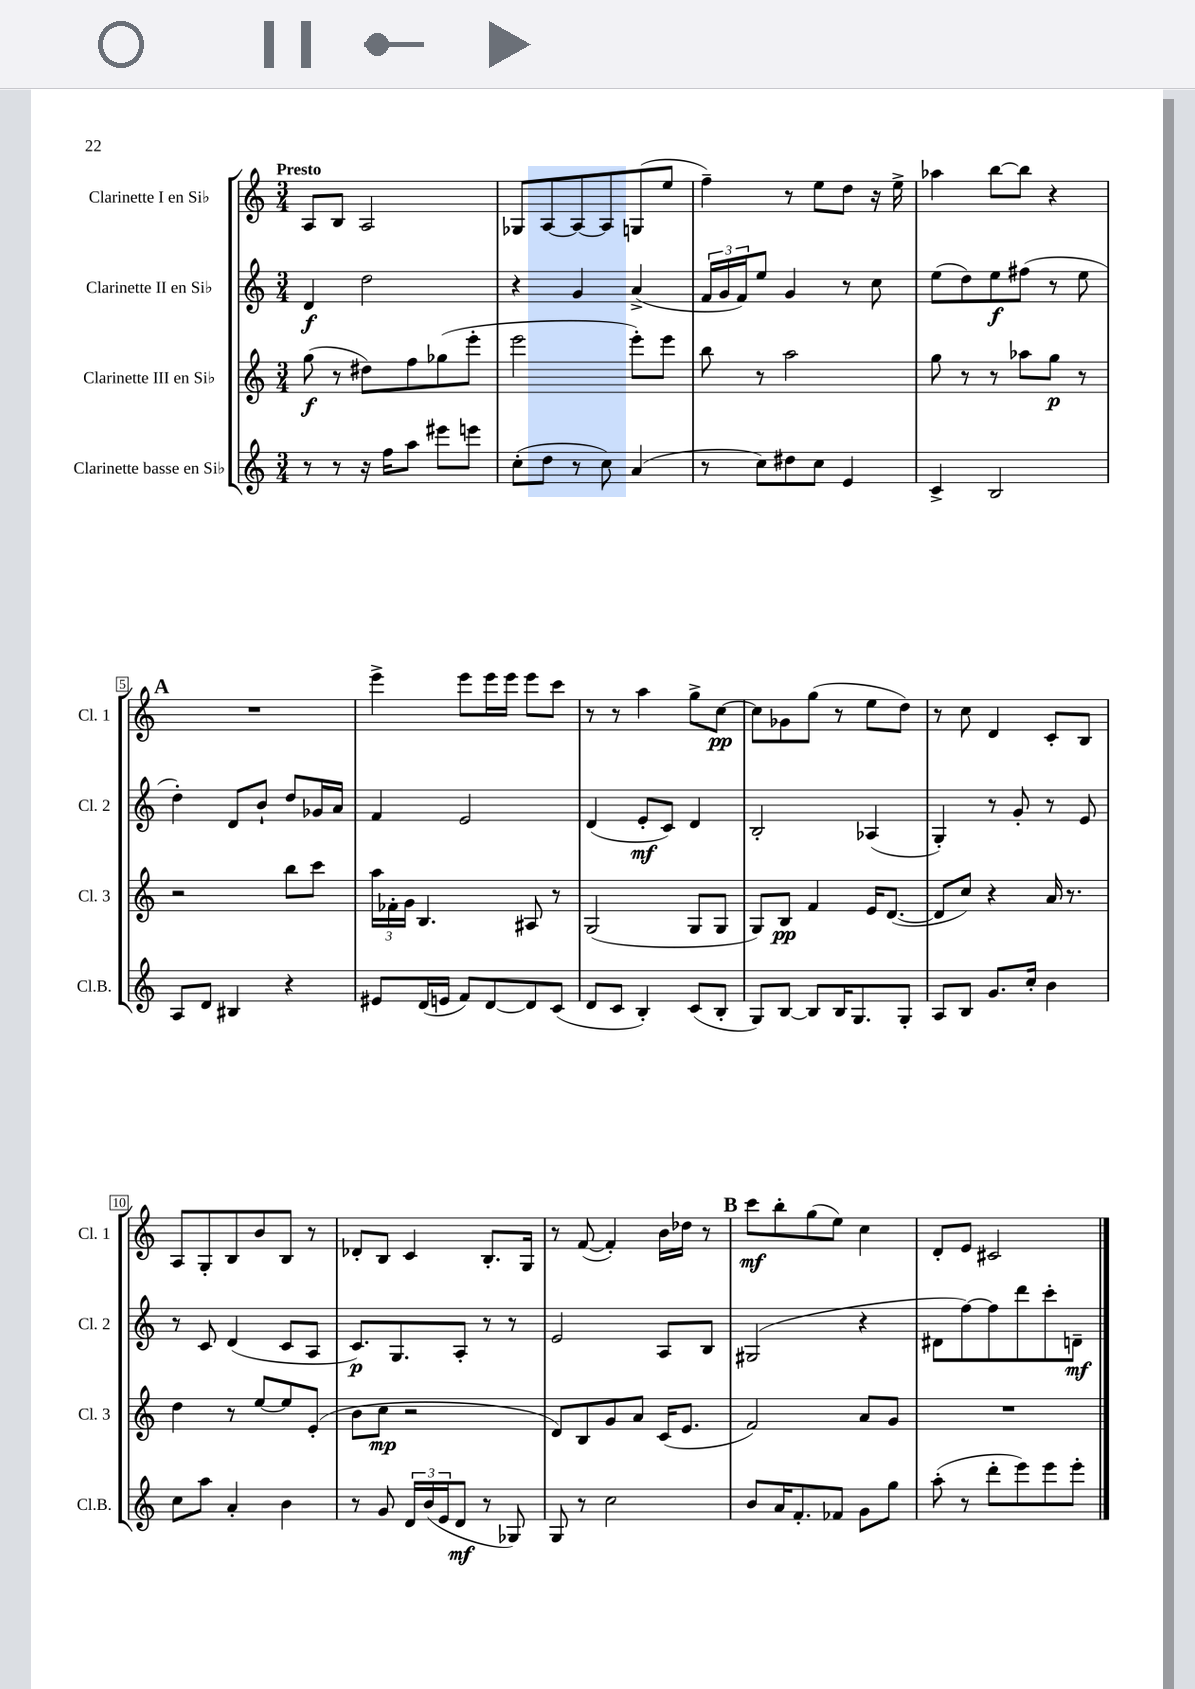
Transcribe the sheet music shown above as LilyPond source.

<<
\new StaffGroup <<
\new Staff = "s0" \with { instrumentName = "Clarinette I en Sib" shortInstrumentName = "Cl. 1" } {
    \clef treble \key c \major \numericTimeSignature \time 3/4 \tempo "Presto"
    a8 b8 a2 |
    ges8 a8~ a8~ a8 g8( e''8 |
    f''4--) r8 e''8 d''8 r16 e''16-> |
    aes''4 b''8~ b''8 r4 |
    \mark \markup { \bold "A" } R2. |
    e'''4-> e'''8 e'''16 e'''16 e'''8 c'''8 |
    r8 r8 a''4 g''8-> c''8~\pp |
    c''8 ges'8 g''8( r8 e''8 d''8) |
    r8 c''8 d'4 c'8-. b8 |
    a8 g8-. b8 b'8 b8 r8 |
    des'8-. b8 c'4 b8.-. g16 |
    r8 f'8~( f'4-.) b'16 des''16 r8 |
    \mark \markup { \bold "B" } c'''8\mf b''8-. g''8( e''8) c''4 |
    d'8-. e'8 cis'2 \bar "|." |
}
\new Staff = "s1" \with { instrumentName = "Clarinette II en Sib" shortInstrumentName = "Cl. 2" } {
    \clef treble \key c \major \numericTimeSignature \time 3/4
    d'4\f d''2 |
    r4 g'4 a'4->( |
    \tuplet 3/2 { f'16 g'16 f'16) } e''8 g'4 r8 c''8 |
    e''8( d''8) e''8\f fis''8( r8 e''8 |
    \mark \markup { \bold "A" } d''4-.) d'8 b'8-! d''8 ges'16 a'16 |
    f'4 e'2 |
    d'4( e'8-.\mf c'8) d'4 |
    b2-. aes4( |
    g4-.) r8 g'8-. r8 e'8 |
    r8 c'8 d'4( c'8 a8 |
    c'8.\p) g8. a8-. r8 r8 |
    e'2 a8 b8 |
    \mark \markup { \bold "B" } gis2( r4 |
    dis'8 f''8~) f''8 d'''8 c'''8-. d'8--\mf \bar "|." |
}
\new Staff = "s2" \with { instrumentName = "Clarinette III en Sib" shortInstrumentName = "Cl. 3" } {
    \clef treble \key c \major \numericTimeSignature \time 3/4
    g''8\f( r8 dis''8) f''8 ges''8( e'''8-. |
    e'''2 e'''8-.) e'''8 |
    b''8 r8 a''2 |
    g''8 r8 r8 aes''8 g''8\p r8 |
    \mark \markup { \bold "A" } r2 b''8 c'''8 |
    \tuplet 3/2 { a''16 fes'16-. g'16 } b4. ais8 r8 |
    g2( g8 g8 |
    g8) b8\pp f'4 e'16 d'8.~( |
    d'8 c''8) r4 a'16 r8. |
    d''4 r8 e''8~ e''8 e'8-.( |
    b'8 c''8\mp r2 |
    d'8) b8 g'8 a'8 c'16( e'8. |
    \mark \markup { \bold "B" } f'2) a'8 g'8 |
    R2. \bar "|." |
}
\new Staff = "s3" \with { instrumentName = "Clarinette basse en Sib" shortInstrumentName = "Cl.B." } {
    \clef treble \key c \major \numericTimeSignature \time 3/4
    r8 r8 r16 f''16 a''8 eis'''8 e'''8 |
    c''8-.( d''8 r8 c''8) a'4( |
    r8 c''8) dis''8 c''8 e'4 |
    c'4-> b2 |
    \mark \markup { \bold "A" } a8 d'8 bis4 r4 |
    eis'8 d'16( e'16 f'8) d'8~ d'8 c'8( |
    d'8 c'8 b4-.) c'8( b8-. |
    g8) b8~ b8 b16 g8. g8-. |
    a8 b8 g'8. c''16-. b'4 |
    c''8 a''8 a'4-. b'4 |
    r8 g'8 \tuplet 3/2 { d'16 b'16( e'16 } d'8\mf r8 ges8) |
    g8 r8 c''2 |
    \mark \markup { \bold "B" } b'8 a'16 f'8.-. fes'8 g'8 g''8 |
    a''8-.( r8 d'''8-. e'''8) e'''8 e'''8-. \bar "|." |
}
>>
>>
\layout { \context { \Score \override BarNumber.stencil = #(make-stencil-boxer 0.1 0.3 ly:text-interface::print) } }
